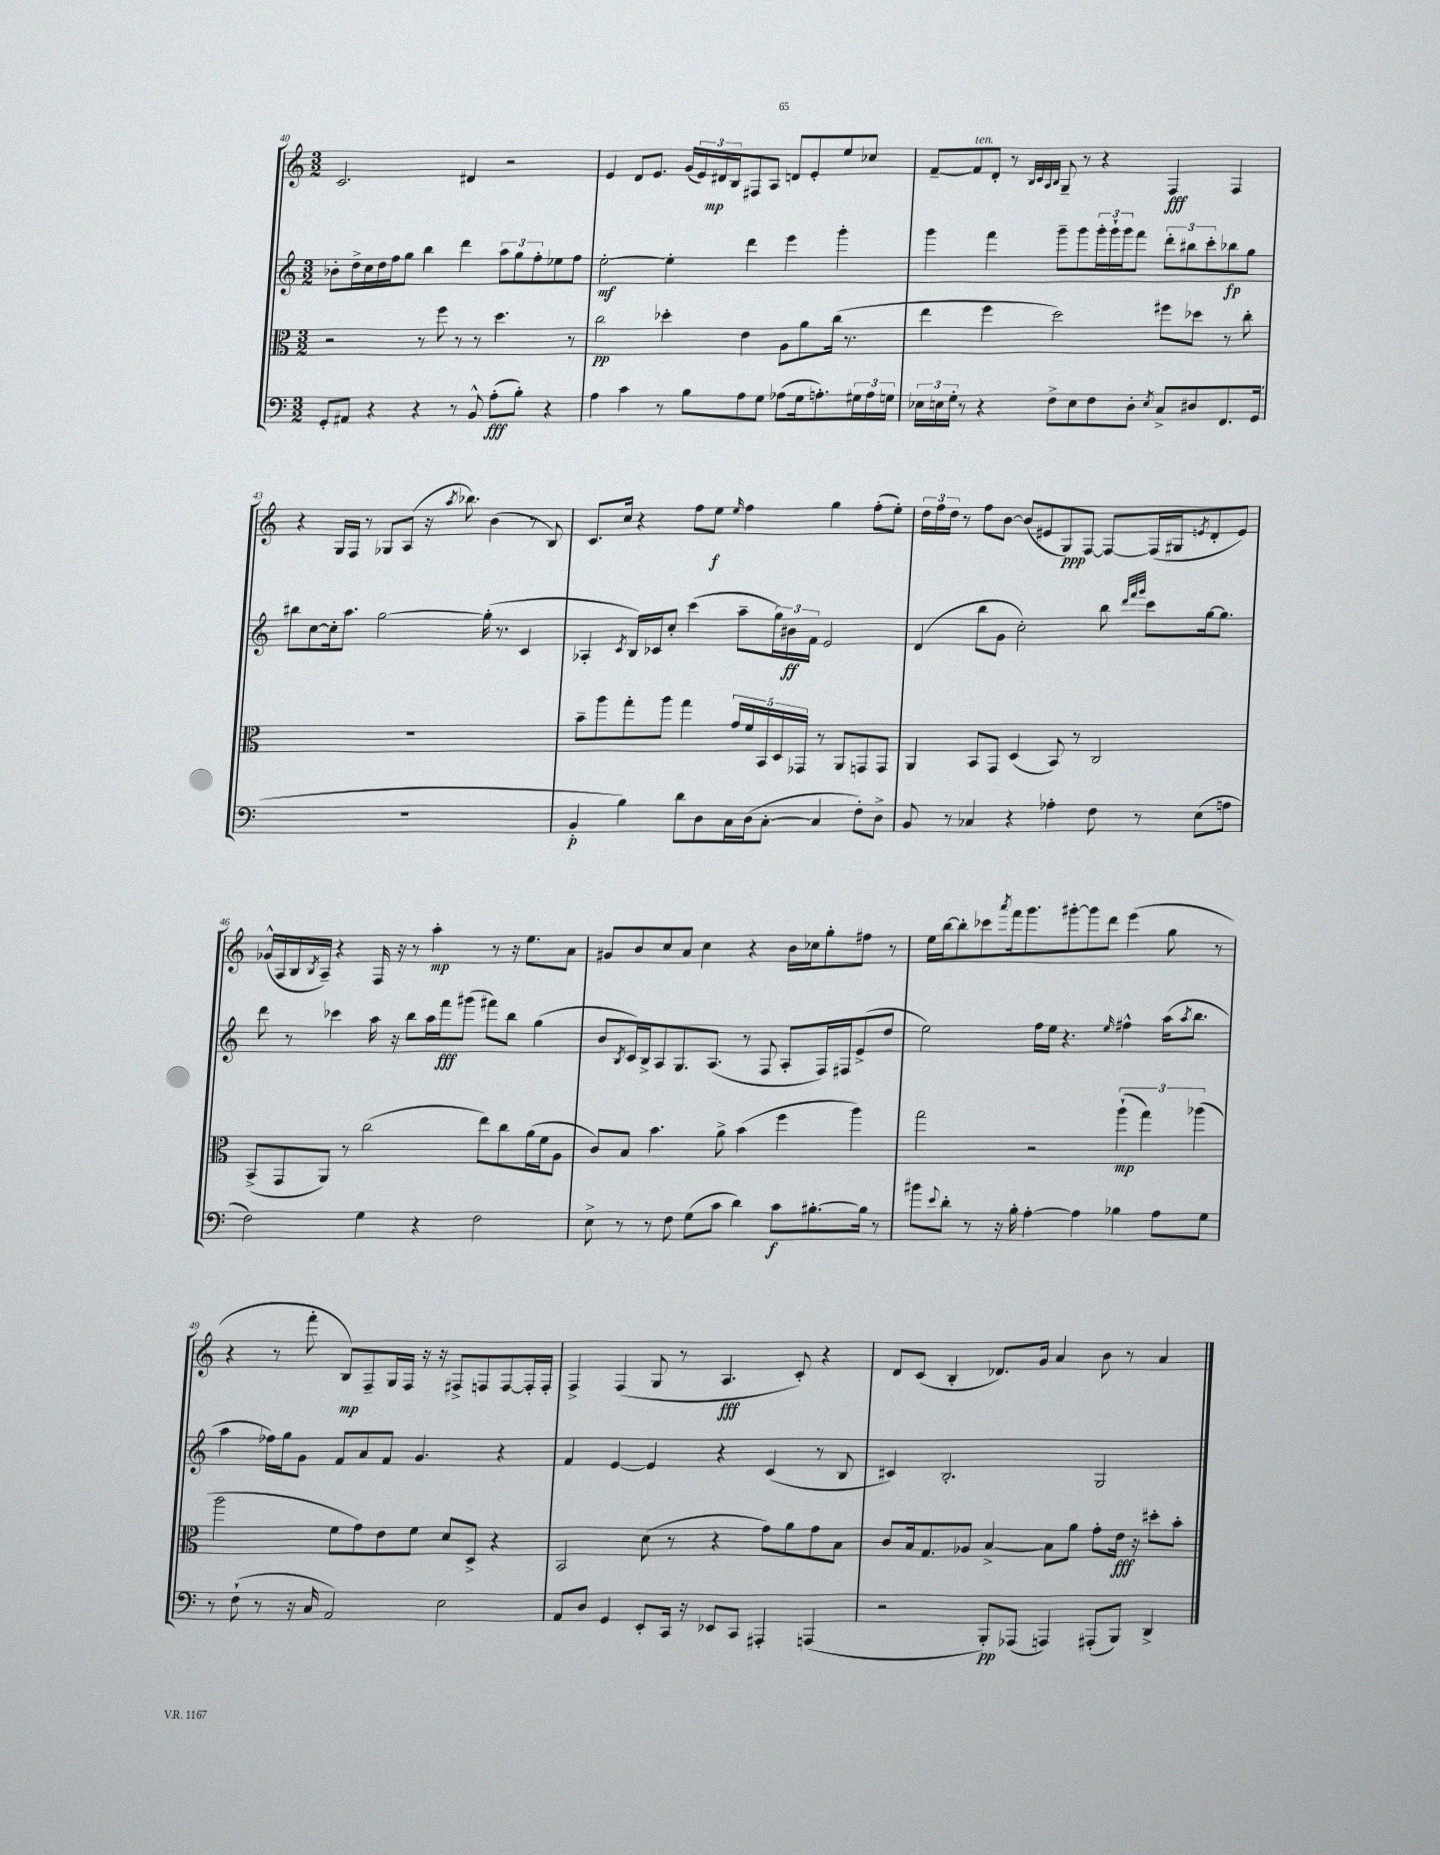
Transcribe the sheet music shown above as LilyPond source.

<<
\new StaffGroup <<
\new Staff = "s0" {
    \clef treble \key c \major \numericTimeSignature \time 3/2
    c'2. dis'4 r2 |
    e'4 d'8 e'8. g'16( \tuplet 3/2 { e'16) dis'16\mp b16 } fis8 a8 d'8 e'8-. e''8 ces''8 |
    f'8~-- f'8^\markup { \italic "ten." } d'8-. r8 \grace { b32 c'32 a32 b32 } g8-- r8 r4 f4\fff f4 |
    r4 g16 f16 r8 ges8 a8( r16 \acciaccatura { a''8 } bes''8.) b'4( r8 b8) |
    c'8. c''16 r4 f''8 e''8\f \grace { e''16 } f''4 g''4 f''8-.( e''8-.) |
    \tuplet 3/2 { d''16 f''16 d''16 } r8 f''8 b'8~ b'8( eis'8 g8\ppp) f8~ f8~ f16( gis16 \acciaccatura { e'8 } d'8-. e'8) |
    ges'16-^( a16 b16 \acciaccatura { b8 } a16--) r4 f16 r16 r8 a''4-.\mp r8 r16 e''8. a'8 |
    gis'8 b'8 c''8 a'8 c''4 r4 b'16 ces''16 g''8-. fis''8 r8 |
    e''16 b''16~ b''8-. ces'''8 \acciaccatura { a'''8 } f'''16 g'''8. gis'''8~-. gis'''8 d'''8 e'''4( g''8 r8 |
    r4 r8 f'''8-. b8\mp) f8-- g16 f16 r16 r16 fis8-> f8 f8~ f16-. f16-. |
    f4-> f4( g8 r8 a4.\fff c'8-.) r4 |
    d'8 c'8( b4-. des'8.) g'16 a'4 b'8 r8 a'4 \bar "|." |
}
\new Staff = "s1" {
    \clef treble \key c \major \numericTimeSignature \time 3/2
    bes'8-. d''16-> c''16 d''16 f''16 g''8 b''4 d'''4 \tuplet 3/2 { a''8 g''8 f''8-. } ees''8 f''8 |
    e''2~-.\mf e''4-. d'''4 e'''4 g'''4-. |
    g'''4 f'''4 g'''8-- g'''8 \tuplet 3/2 { g'''16-. g'''16-! g'''16 } f'''8 \tuplet 3/2 { d'''8-. bis''8 c'''8-. } bes''8\fp g''8 |
    bis''8 c''8~ c''16-. a''8. g''2~ g''16-.( r8. c'4 |
    aes4-. \acciaccatura { c'8 } b16) ces'16 c''8-. c'''4( a''8-- \tuplet 3/2 { g''16) bis'16\ff f'16 } e'2 |
    d'4( b''8 g'8 c''2-.) b''8 \grace { d'''32 f'''32 g'''32 } c'''8 g''16~ g''8. |
    d'''8 r8 ces'''4 a''16 r16 b''8 a''16 f'''16\fff gis'''8( fis'''8) b''8 g''4( |
    b'8 \acciaccatura { b8 } c'16) b16-> a8 g8. a8.( r8 f8 a8-. f16) fis16 e'8->( d''8 |
    e''2) f''16 e''16 r4. \grace { e''16 } fis''4-^ a''16( \acciaccatura { a''8 } b''8. |
    a''4 fes''16) g''16 g'8 f'8 a'8 f'8 g'4. r4 |
    f'4 e'4~ e'4 r4 c'4( r8 b8 |
    cis'4) b2.-. g2 \bar "|." |
}
\new Staff = "s2" {
    \clef alto \key c \major \numericTimeSignature \time 3/2
    r2 r8 f''8 r8 r8 d''4. r8 |
    c''2\pp des''4-. e'4 a8 a'8 c''16( r8. |
    e''4 f''4 d''2) fis''8 des''8 r8 c''8-. |
    R1. |
    b'8-- a''8 g''8-. a''8 g''4 \tuplet 5/4 { g'16 f'16 b,16 d16 ges,16 } r8 a,8 g,8 g,8 |
    a,4 b,8 g,8 d4( b,8) r8 c2 |
    b,8->( g,8 a,8) r8 c''2( e''8) c''8 a'16( f'16 a8 |
    c'8) b8 b'4. a'8-> b'4( f''4 a''4) |
    g''2 r2 \tuplet 3/2 { a''4-!\mp( g''4) aes''4( } |
    a''2 f'8 g'8) e'8 f'8 d'8 d8-> r4 |
    b,2 d'8( r8 r4 g'8) a'8 g'8 b8 |
    c'8 b16 g8. aes8 b4~-> b8 a'8 g'8-. e'16\fff r16 dis''8-. b'8-. \bar "|." |
}
\new Staff = "s3" {
    \clef bass \key c \major \numericTimeSignature \time 3/2
    g,8-. ais,8 r4 r4 r8 b,8-^ a8-.\fff( b8-.) r4 |
    a4 c'4 r8 b8 a8 g8 aes8( g16 a8.-.) \tuplet 3/2 { gis16 a16 g16 } |
    \tuplet 3/2 { ees16 e16 g16-. } r8 r4 f8-> e8 f8 d8-. \acciaccatura { e8 } c8-> dis8 f,8. g,16( |
    R1. |
    b,4-.\p b4) d'8 d8 c16 d16( c8~-. c4 f8-.) d8-> |
    b,8 r8 ces4 r4 aes4-. f8 r8 e8( a8 |
    f2) g4 r4 f2 |
    e8-> r8 r8 f8 g8( c'8 d'4) c'8\f bis8.~-. bis16 r8 |
    bis'8 \appoggiatura { e'8 } d'8-. r8 r16 b16-. a4~-. a4 bes4 a8 g8 |
    r8 f8-!( r8 r16 c16 a,2) e2 |
    a,8 d8 g,4 e,8-. c,16 r16 ees,8 c,8 ais,,4-. a,,4( |
    r2 b,,8-.\pp) aes,,8( a,,4) ais,,8-.( b,,8) d,4-> \bar "|." |
}
>>
>>
\layout { \context { \Score currentBarNumber = #40 } }
